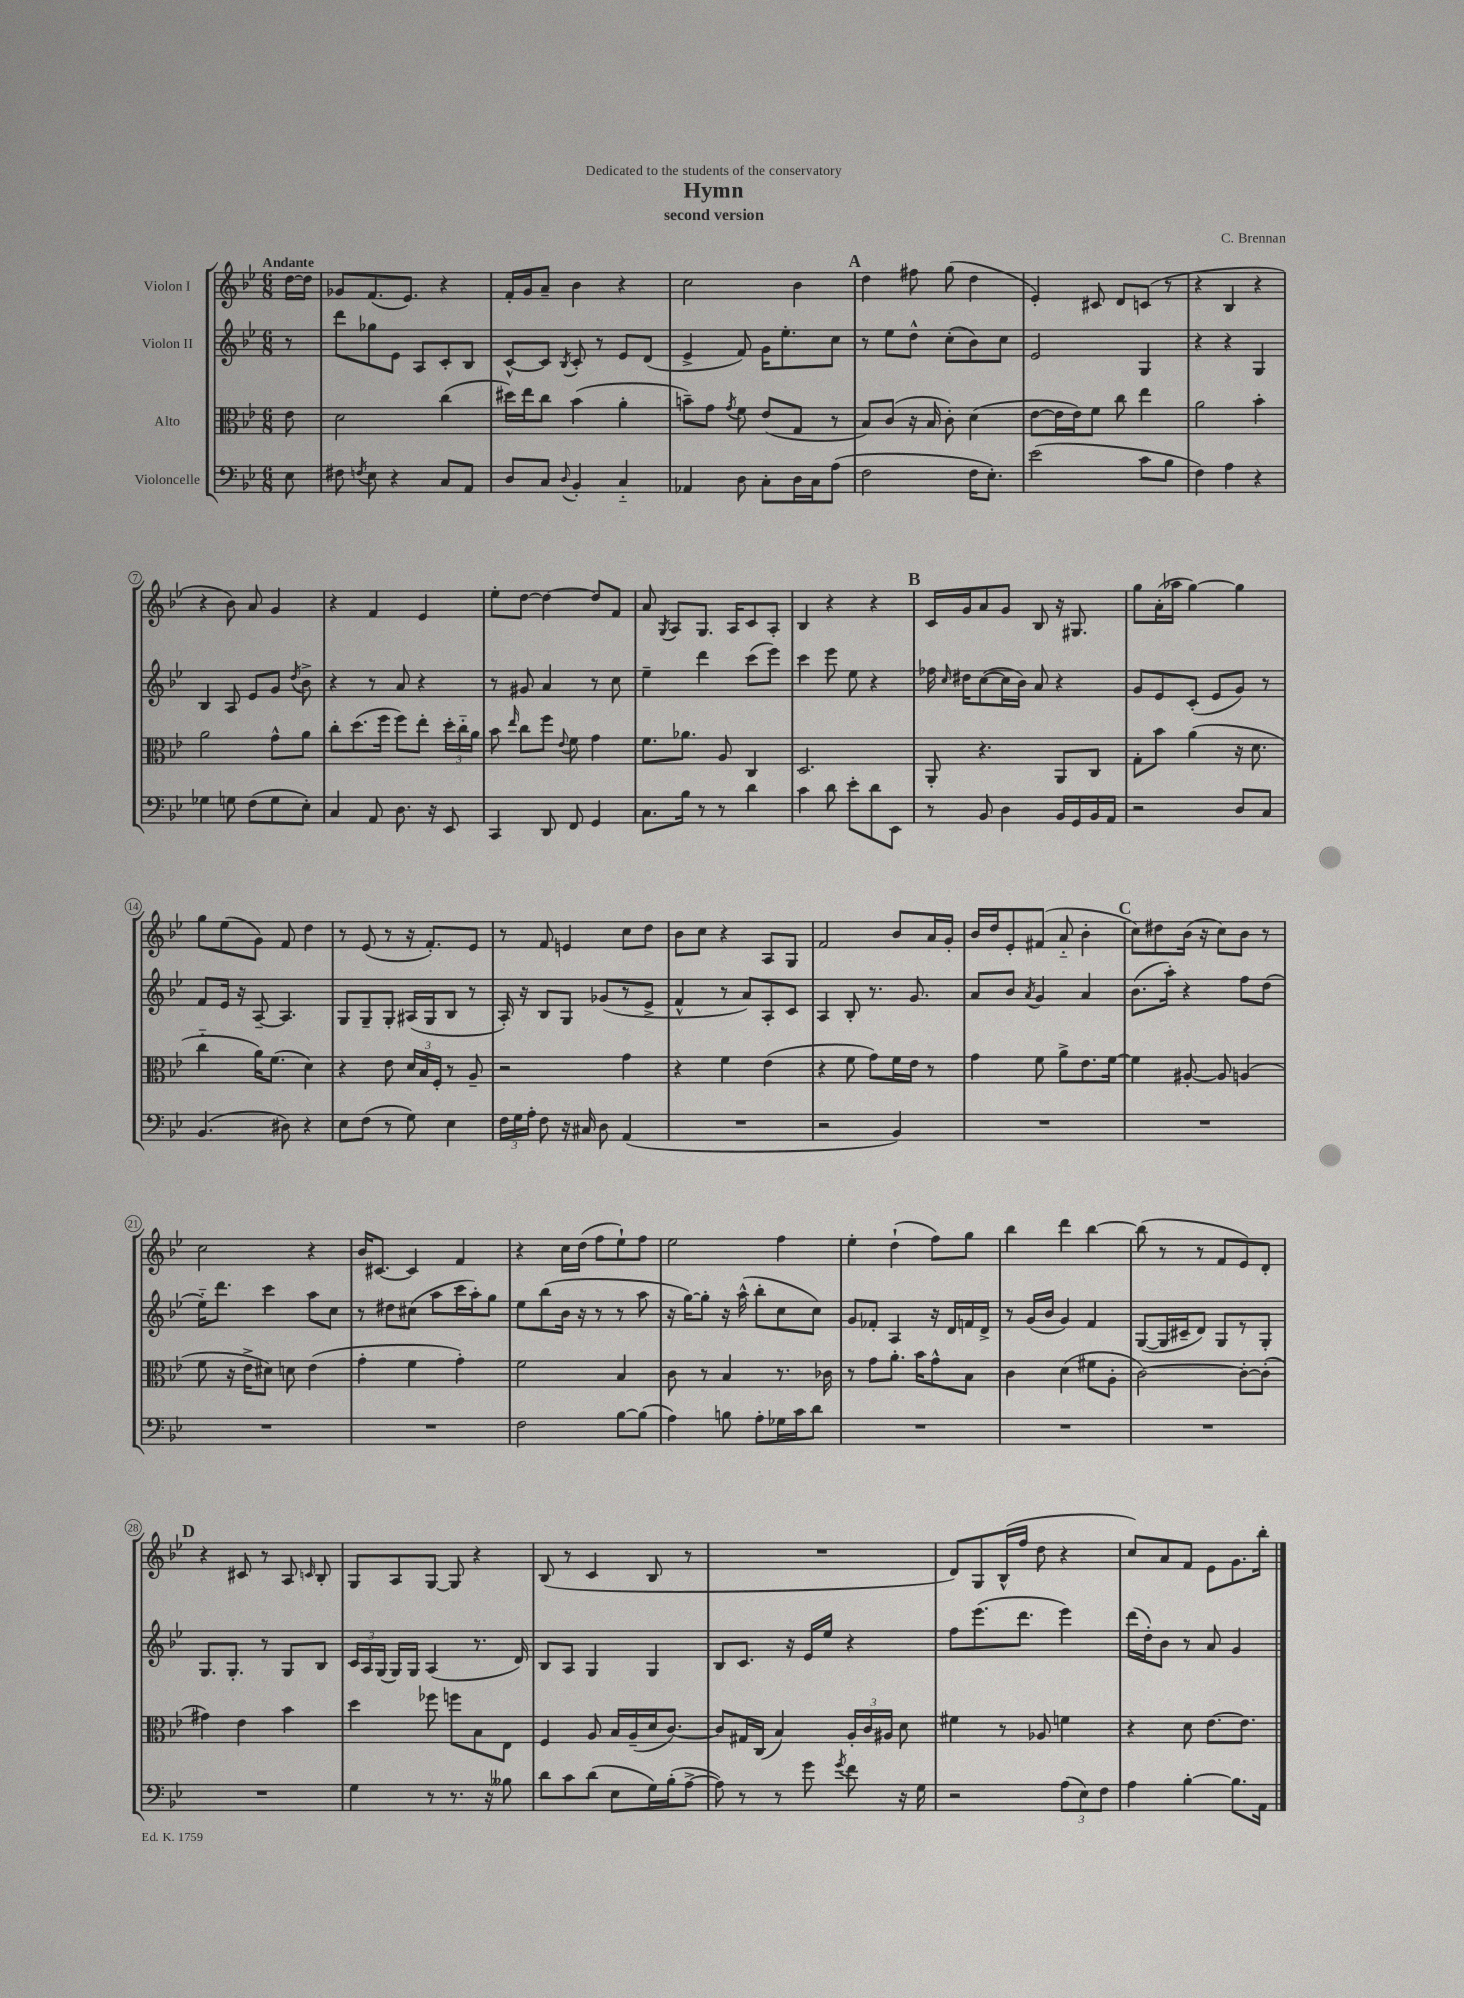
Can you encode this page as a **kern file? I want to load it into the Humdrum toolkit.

**kern	**kern	**kern	**kern
*part4	*part3	*part2	*part1
*staff4	*staff3	*staff2	*staff1
*I"Violoncelle	*I"Alto	*I"Violon II	*I"Violon I
*clefF4	*clefC3	*clefG2	*clefG2
*k[b-e-]	*k[b-e-]	*k[b-e-]	*k[b-e-]
*M6/8	*M6/8	*M6/8	*M6/8
=	=	=	=
!	!	!	!LO:TX:a:B:t=Andante
8E-\	8e-\	8r	[16dd\LL
.	.	.	16dd\JJ]
=1	=1	=1	=1
8F#X\	2d\	8ddd\L	8g-X/L
8qFn/	.	.	.
8E-\	.	8gg-X\	(8.f/
4r	.	8e-\J	.
.	.	.	8.e-/J)
.	.	8A/L	.
8C/L	(4cc\	8c'/	4r
8AA/J	.	8B-/J	.
=2	=2	=2	=2
8D/L	16dd#X\LL)	[8c^^/L	16f'/LL
.	16ee-\J	.	16g/J
8C/J	8cc\J	8c/J]	8a~/J
8qqD/	.	8qB-/	.
4BB-'/	(4b-\	8c'/	4b-\
.	.	8r	.
4C/	4a'\	8e-/L	4r
.	.	(8d/J	.
=3	=3	=3	=3
4AA-X/	8bn~\L)	4e-^/	2cc\
.	8g\J	.	.
.	8qg/	.	.
8D\	8f\	8f/)	.
8C'\L	(8e-/L	16g\KL	.
.	.	8.ee-'\	.
16D\L	8G/J	.	4b-\
16C\J	.	.	.
(8A\J	8r	8cc\J	.
!!LO:REH:place=s1:t=A
=4	=4	=4	=4
2F\	8B-/L)	8r	4dd\
.	(8c/J	8ee-\L	.
.	16r	8dd^^\J	8ff#X\
.	16B-/	.	.
.	8c'\)	(8cc'\L	(8gg\
16F\KL	(4d\	8b-\)	4dd\
8.E-'\J)	.	.	.
.	.	8cc\J	.
=5	=5	=5	=5
(2e-\	[8e-\L	2e-/	4e-'/)
.	16e-\L]	.	.
.	16e-\J)	.	.
.	8f\J	.	8c#X/
.	8cc\	.	8d/L
8c\L	4ee-\	4G/	(8cn/J
8B-\J	.	.	8r
=6	=6	=6	=6
4F\)	2a\	4r	4r
4A\	.	4r	4B-/
4r	4b-'\	4G/	4r
!!LO:LB:g=z
=7	=7	=7	=7
4G-X\	2a\	4B-/	4r
8Gn\	.	8A/	8b-\)
(8F\L	.	8e-/L	8a/
8G\	8g^^\L	8g/J	4g/
.	.	8qdd/	.
8E-'\J)	8a\J	8b-^\	.
=8	=8	=8	=8
4C/	8cc'\L	4r	4r
.	(8.dd\	.	.
8AA/	.	8r	4f/
.	16ff\Jk	.	.
8.D\	8ff\L)	8a/	.
.	8ee-'\J	4r	4e-/
16r	.	.	.
8EE-/	24dd'\LL	.	.
.	24cc\	.	.
.	24a\JJ	.	.
=9	=9	=9	=9
4CC/	8b-\	8r	8ee-'\L
.	16qqee-/	.	.
.	8cc\L	8g#X/	[8dd\J
8DD/	8ff\J	4a/	4dd\_
.	8qqe-/	.	.
8FF/	8f\	.	.
4GG/	4g\	8r	8dd/L]
.	.	8cc\	8f/J
=10	=10	=10	=10
8.C\L	8.f\L	4ee-~\	8a/
.	.	.	8qG/
.	.	.	8A/L
16B-\Jk	8.a-X\J	.	.
8r	.	4ddd\	8.G/J
8r	8A/	.	.
.	.	.	16A/KL
4d\	4C/	(8ccc\L	8c/
.	.	8eee-\J)	8A'/J
=11	=11	=11	=11
4c\	2.D/	4ccc\	4B-/
8d\	.	8eee-\	4r
8e-'\L	.	8ee-\	.
8d\	.	4r	4r
8EE-\J	.	.	.
!!LO:REH:place=s1:t=B
=12	=12	=12	=12
8r	8AA'/	16ff-X\	16c/LL
.	.	16qqcc/	.
.	.	16dd#X\KL	16g/J
8BB-/	4.r	([8cc\	8a/
4D\	.	16cc\L]	8g/J
.	.	16b-\JJ)	.
.	.	8a/	8B-/
16BB-/LL	8AA/L	4r	16r
16GG/	.	.	8.G#X/
16BB-/	8C/J	.	.
16AA/JJ	.	.	.
=13	=13	=13	=13
2r	8G'\L	8g/L	8gg\L
.	8b-\J	8e-/	(16a'\L
.	.	.	16aa-X\JJ
.	(4a\	(8c'/J	[4gg\)
.	.	8e-/L	.
8D/L	16r	8g/J)	4gg\]
.	8.d\	.	.
8C/J	.	8r	.
!!LO:LB:g=z
=14	=14	=14	=14
(4.BB-/	4cc\	8f/L	8gg\L
.	.	16e-/Jk	(8ee-\
.	.	16r	.
.	16a\KL)	[8A~/	8g\J)
.	(8.f\J	.	.
8D#X\)	.	4.A/]	8f/
4r	4d\)	.	4dd\
=15	=15	=15	=15
8E-\L	4r	8G/L	8r
(8F\J	.	8G~/	(8e-/
8r	8e-\	8G'/J	8r
8G\)	24d/LL	(16A#X/LL	16r
.	24B-/	.	.
.	.	16G/J	8.f'/L)
.	24F'/JJ	.	.
4E-\	8r	8B-/J	.
.	8A~/	8r	8e-/J
=16	=16	=16	=16
24F\LL	2r	16A'/)	8r
24G\	.	.	.
.	.	16r	.
24A'\JJ	.	.	.
8F\	.	8B-/L	8f/
16r	.	8G/J	4en/
16C#X/	.	.	.
8D\	.	(8g-X/L	.
(4AA/	4g\	8r	8cc\L
.	.	8e-^/J	8dd\J
=17	=17	=17	=17
2.r	4r	4f^^/	8b-\L
.	.	.	8cc\J
.	4f\	8r	4r
.	.	8a/L)	.
.	(4e-\	8A'/	8A/L
.	.	8c/J	8G/J
=18	=18	=18	=18
2r	4r	4A/	2f/
.	8f\	8B-'/	.
.	8g\L)	8.r	.
4BB-/)	16f\L	.	8b-/L
.	16e-\JJ	8.g/	.
.	8r	.	16a/L
.	.	.	16g'/JJ
=19	=19	=19	=19
2.r	4g\	8a/L	16b-/LL
.	.	.	16dd/J
.	.	8b-/J	8e-'/
.	.	8qa/	.
.	8f\	4g/	(8f#X/J
.	8a^\L	.	8a/
.	8.e-\	4a/	4b-'\
.	[16f\Jk	.	.
!!LO:REH:place=s1:t=C
=20	=20	=20	=20
2.r	4f\]	(8.b-\L	8cc\L)
.	.	.	8dd#X\
.	.	16aa'\Jk)	.
.	[8A#X'/	4r	(16b-\Jk
.	.	.	16r
.	8A#/]	.	8cc\L)
.	(4An/	8ff\L	8b-\J
.	.	(8dd\J	8r
!!LO:LB:g=z
=21	=21	=21	=21
2.r	8f\	16ee-\KL)	2cc\
.	.	8.ddd\J	.
.	16r	.	.
.	16e-^\KL	.	.
.	8d#X\J)	4ccc\	.
.	8dn\	.	.
.	(4e-\	8aa\L	4r
.	.	8cc\J	.
=22	=22	=22	=22
2.r	4g'\	8r	16b-/KL
.	.	.	[8.c#X/J
.	.	8dd#X\L	.
.	4f\	(8cc#X\J	4c#/]
.	.	8aa\L	.
.	4g'\)	16ccc\L	4f/
.	.	16aa'\J)	.
.	.	8gg\J	.
=23	=23	=23	=23
2F\	2f\	8ee-\L	4r
.	.	(8bb-\	.
.	.	16b-\Jk	16cc\LL
.	.	16r	(16dd\JJ
.	.	8r	8ff\L
[8B-\L	4B-/	8r	8ee-`\)
(8B-\J]	.	8aa\	8ff\J
=24	=24	=24	=24
4A\)	8c\	16r	2ee-\
.	.	[16gg\KL)	.
.	8r	8gg'\J]	.
8Bn\	4B-/	16r	.
.	.	(16aa^^\	.
8A'\L	.	8bb-'\L	.
16G-X\L	8.r	8cc\	4ff\
16c\J	.	.	.
8d\J	.	8cc\J)	.
.	16c-X\	.	.
=25	=25	=25	=25
2.r	8r	8g/L	4ee-'\
.	8g\L	8f-X'/J	.
.	8.a'\J	4A/	(4dd`\
.	16b-\KL	.	.
.	8g^^\	16r	8ff\L)
.	.	16d/LL	.
.	8B-\J	16fn/	8gg\J
.	.	16d^/JJ	.
=26	=26	=26	=26
2.r	4c\	8r	4bb-\
.	.	(16g/LL	.
.	.	16b-/JJ	.
.	(4d\	4g/)	4ddd\
.	8f#X\L	4f/	[4bb-\
.	8A'\J	.	.
=27	=27	=27	=27
2.r	[2c\)	([8G/L	(8bb-\]
.	.	16G/L]	8r
.	.	16c#X~/J	.
.	.	8d/J)	8r
.	.	8G/L	8f/L
.	8c'\L_	8r	8e-/)
.	(8c'\J]	8G'/J	8d'/J
!!LO:LB:g=z
!!LO:REH:place=s1:t=D
=28	=28	=28	=28
2.r	4g#X\)	8.G/L	4r
.	.	8.G'/J	.
.	4e-\	.	8c#X/
.	.	8r	8r
.	4b-\	8G/L	8A/
.	.	.	16qqcn/
.	.	8B-/J	8B-'/
=29	=29	=29	=29
4G\	4dd\	24c/LL	8G/L
.	.	24A/	.
.	.	(24G/JJ	.
.	.	16G/LL)	8A/
.	.	16G/JJ	.
8r	8ff-X\	(4A/	[8G/J
8.r	8ffn\L	.	8G/]
.	8B-\	8.r	4r
16r	.	.	.
8B--X\	8E-\J	.	.
.	.	16d/)	.
=30	=30	=30	=30
8d\L	4F/	8B-/L	(8B-/
8c\	.	8A/J	8r
(8d\J	8A/	4G/	4c/
8E-\L	16B-/LL	.	.
.	(16A~/	.	.
16G\L)	16d/J	4G/	8B-/
(16B-'\J	[8.c/J)	.	.
[8A^\J	.	.	8r
=31	=31	=31	=31
8A\])	8c/L]	8B-/L	2.r
8r	16G#X/L	8.c/J	.
.	(16C/JJ	.	.
8r	4B-/)	.	.
.	.	16r	.
8g\	.	16e-/LL	.
.	.	16ee-/JJ	.
8qg/	.	.	.
8f\	24A'/LL	4r	.
.	24c/	.	.
.	24A#X/JJ	.	.
16r	8d\	.	.
16G\	.	.	.
=32	=32	=32	=32
2r	4f#X\	8ff\L	8d/L)
.	.	(8.eee-\	8G/
.	8r	.	(16B-^^/L
.	.	8.ddd\J	16ff/JJ
.	8A-X/	.	8dd\
(12A\L	4fn\	4eee-\)	4r
12E-\)	.	.	.
12F\J	.	.	.
=33	=33	=33	=33
4A\	4r	(16ddd\LL	8cc/L)
.	.	16dd'\J)	.
.	.	8b-\J	8a/
[4B-'\	8d\	8r	8f/J
.	[8.e-\L	8a/	8e-\L
8.B-\L]	.	4g/	8.g\
.	8.e-\J]	.	.
16AA\Jk	.	.	16bb-'\Jk
==	==	==	==
*-	*-	*-	*-
